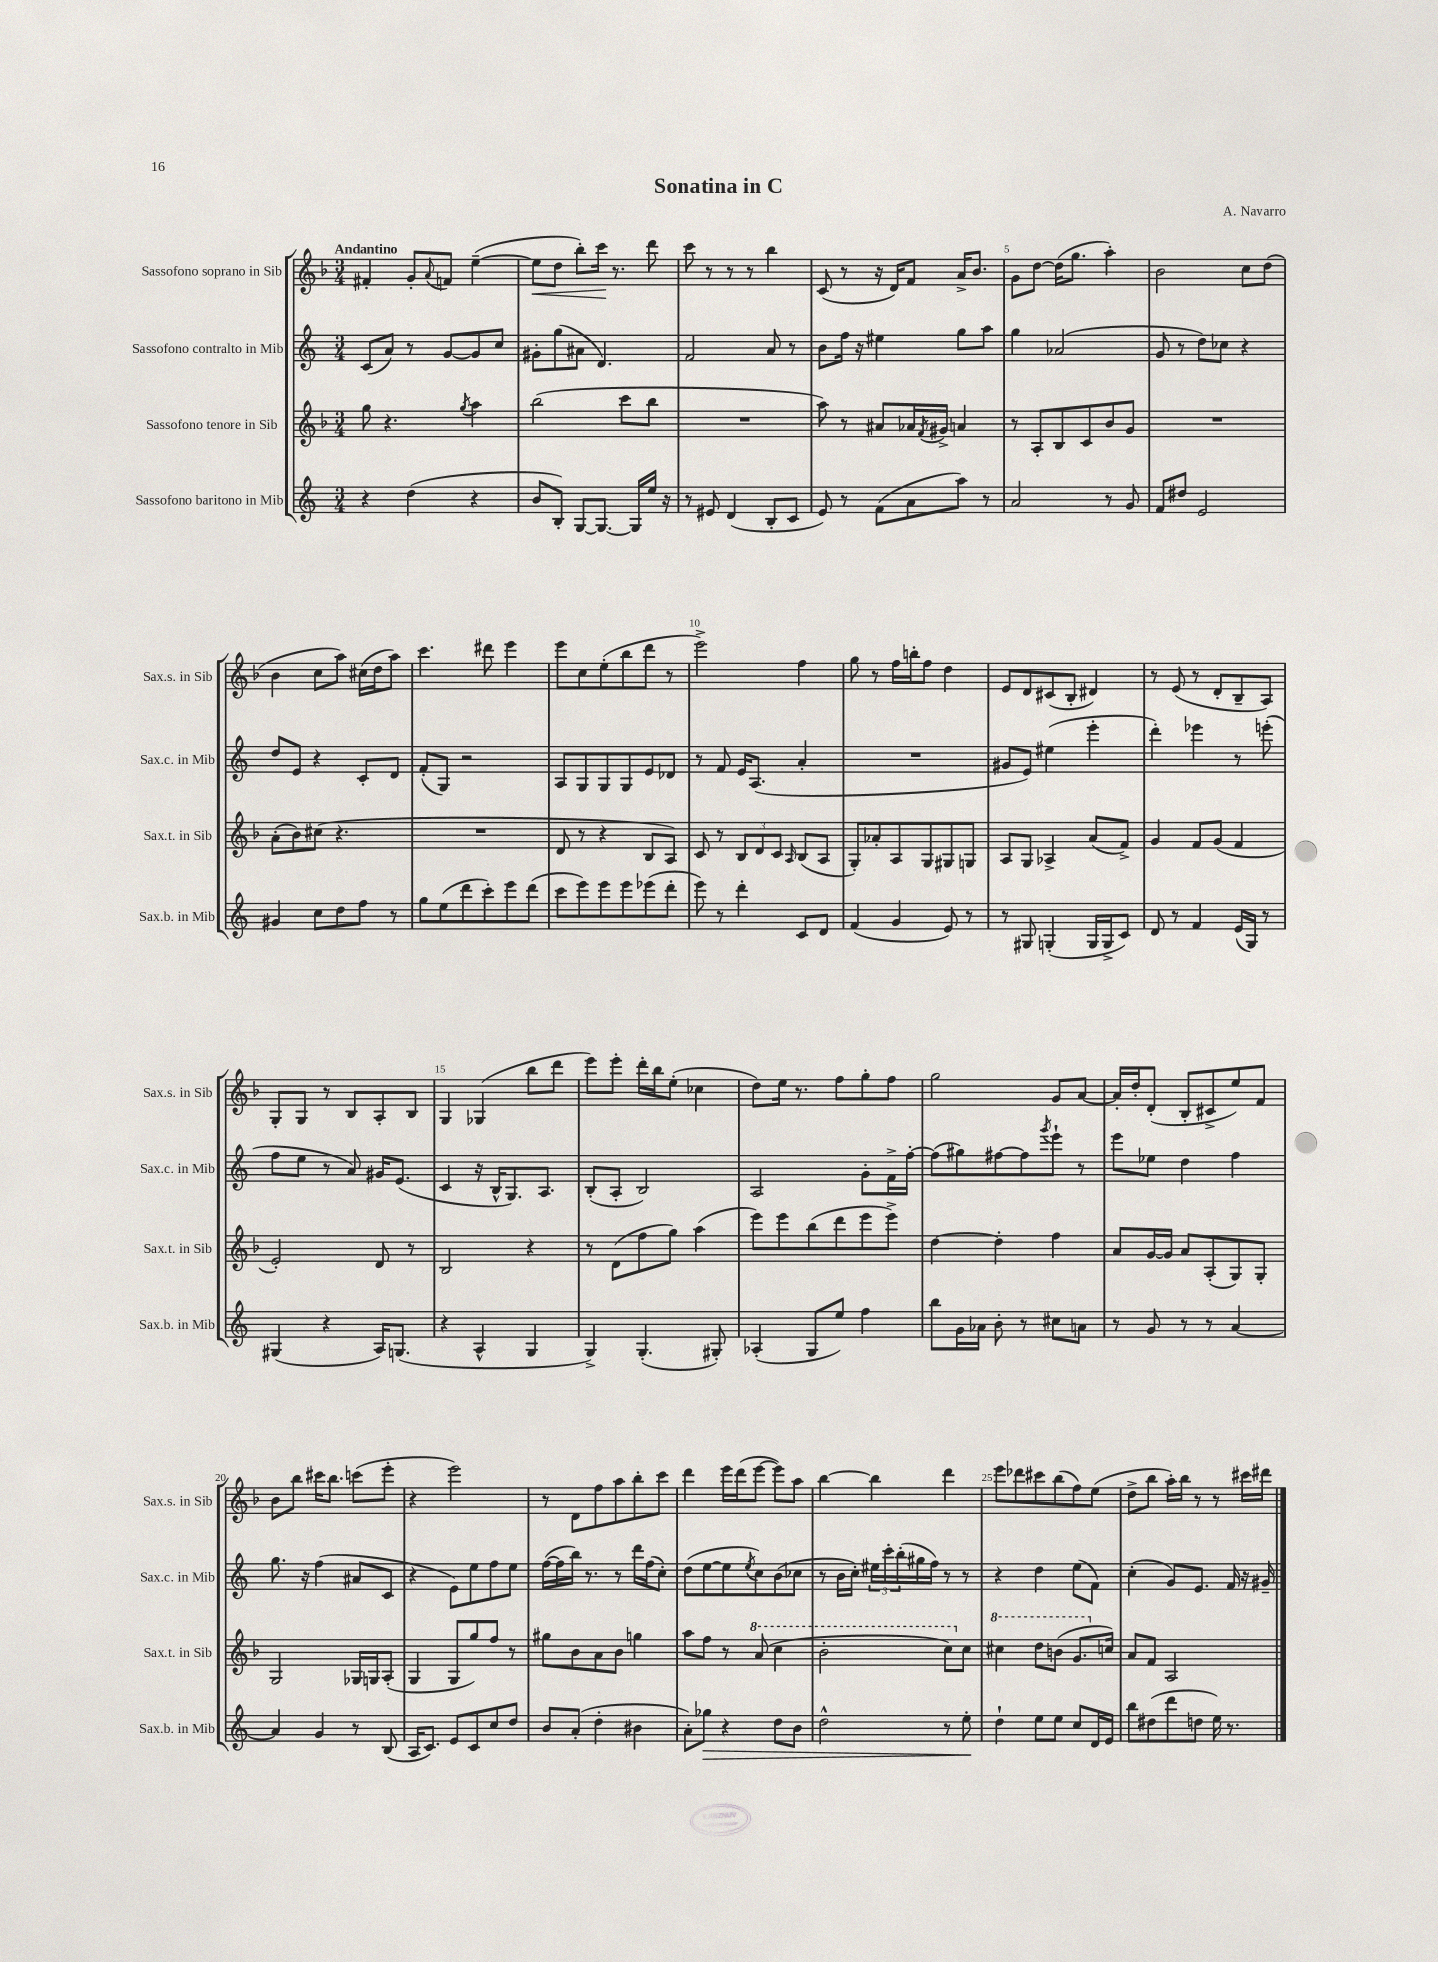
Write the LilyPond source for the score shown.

\header { title = "Sonatina in C" composer = "A. Navarro" }
<<
\new StaffGroup <<
\new Staff = "s0" \with { instrumentName = "Sassofono soprano in Sib" shortInstrumentName = "Sax.s. in Sib" } {
    \clef treble \key f \major \numericTimeSignature \time 3/4 \tempo "Andantino"
    fis'4-. g'8-. \appoggiatura { a'8 } f'8 e''4~--( |
    e''8\< d''8 bes''8-.) c'''16\! r8. d'''8 |
    c'''8 r8 r8 r8 bes''4 |
    c'8( r8 r16 d'16) f'8 a'16-> bes'8. |
    g'8 d''8~ d''16( g''8. a''4-.) |
    bes'2 c''8 d''8( |
    bes'4 c''8 a''8) cis''16( d''16 a''8) |
    c'''4. dis'''8 e'''4 |
    e'''8 c''8 e''8-.( bes''8 d'''8 r8 |
    e'''2->) f''4 |
    g''8 r8 f''16 b''16-. f''8 d''4 |
    e'8 d'8 cis'8( bes8-. dis'4) |
    r8 e'8( r8 d'8-. bes8-- a8) |
    g8-. g8 r8 bes8 a8-. bes8 |
    g4 ges4( bes''8 d'''8 |
    e'''8) e'''8-. d'''16-. bes''16 e''8-.( ces''4 |
    d''8) e''16 r8. f''8 g''8-. f''8 |
    g''2 g'8 a'8~ |
    a'16-. d''16-. d'8-.( bes8-. cis'8-> e''8) f'8 |
    bes'8 bes''8 cis'''16 bes''8. c'''8( e'''8-. |
    r4 e'''2) |
    r8 d'8 f''8 a''8 bes''8-. c'''8 |
    d'''4 e'''16 d'''16( e'''8~ e'''8) a''8 |
    bes''4~ bes''4 d'''4 |
    e'''8 des'''8 cis'''8 bes''8( f''8) e''8( |
    d''8-> bes''8 a''16-.) bes''16 r8 r8 cis'''16 dis'''16 \bar "|." |
}
\new Staff = "s1" \with { instrumentName = "Sassofono contralto in Mib" shortInstrumentName = "Sax.c. in Mib" } {
    \clef treble \key c \major \numericTimeSignature \time 3/4
    c'8( a'8) r8 g'8~ g'8 c''8 |
    gis'8-. g''8( ais'8 d'4.) |
    f'2 a'8 r8 |
    b'8 f''16 r16 eis''4 g''8 a''8 |
    g''4 aes'2( |
    g'8 r8 d''8) ces''8 r4 |
    d''8 e'8 r4 c'8-. d'8 |
    f'8-.( g8) r2 |
    a8 g8 g8 g8 e'8 des'8 |
    r8 f'8 e'16 a8.( a'4-. |
    R2. |
    gis'8 e'8) eis''4( e'''4-. |
    d'''4-.) ees'''4 r8 e'''8-.( |
    f''8 e''8 r8 a'8) gis'16 e'8.( |
    c'4 r16 b16-^ g8.) a8. |
    b8-.( a8-. b2) |
    a2 g'8-. f'16-> f''16~-. |
    f''8( gis''8) fis''8~ fis''8 \acciaccatura { g'''8 } e'''8-! r8 |
    e'''8 ees''8 d''4 f''4 |
    g''8. r16 f''4( ais'8 c'8 |
    r4 e'8) e''8 f''8 e''8 |
    f''16~( f''16 b''16) r8. r8 d'''16 f''16( c''8-.) |
    d''8( e''8~ e''8 \acciaccatura { e''8 } c''8) b'8( ces''8 |
    r8 b'16 c''16-.) \tuplet 3/2 { eis''16 c'''16-. b''16-.( } gis''16 f''16) r8 r8 |
    r4 d''4 e''8( f'8) |
    c''4-.( g'8) e'8. f'16 r16 gis'16-- \bar "|." |
}
\new Staff = "s2" \with { instrumentName = "Sassofono tenore in Sib" shortInstrumentName = "Sax.t. in Sib" } {
    \clef treble \key f \major \numericTimeSignature \time 3/4
    g''8 r4. \acciaccatura { g''8 } a''4 |
    bes''2( c'''8 bes''8 |
    R2. |
    a''8) r8 ais'8 aes'16 \acciaccatura { f'8 } gis'16-> a'4 |
    r8 a8-. bes8 c'8 bes'8 g'8 |
    R2. |
    a'8-.( bes'8) cis''8( r4. |
    R2. |
    d'8 r8 r4 bes8 a8) |
    c'8 r8 \tuplet 3/2 { bes8 d'8 c'8 } \grace { a16 } bes8( a8 |
    g8-.) aes'8-. a8 g8 gis8 g8 |
    a8 g8 aes4-> a'8( f'8->) |
    g'4 f'8 g'8( f'4 |
    e'2-.) d'8 r8 |
    bes2 r4 |
    r8 d'8( f''8 g''8) a''4( |
    e'''8) e'''8 bes''8( d'''8 e'''8 e'''8->) |
    d''4~ d''4-. f''4 |
    a'8 g'16~ g'16 a'8 a8-.( g8) g8-. |
    g2 ges16 g16 a8-.( |
    g4 g8 g''8) f''8 r8 |
    gis''8 bes'8 a'8 bes'8 g''4 |
    a''8 f''8 r8 \ottava #1 a''8( c'''4 |
    bes''2-. c'''8) \ottava #0 c''8 |
    \ottava #1 cis'''4 d'''8 b''8( g''8. \ottava #0 c''!16) |
    a'8 f'8 a2 \bar "|." |
}
\new Staff = "s3" \with { instrumentName = "Sassofono baritono in Mib" shortInstrumentName = "Sax.b. in Mib" } {
    \clef treble \key c \major \numericTimeSignature \time 3/4
    r4 d''4( r4 |
    b'8 b8-.) g8~ g8.~ g16 e''16 r16 |
    r8 eis'8 d'4( b8-. c'8 |
    e'8) r8 f'8( a'8 a''8) r8 |
    a'2 r8 g'8 |
    f'8 dis''8 e'2 |
    gis'4 c''8 d''8 f''8 r8 |
    g''8 e''8( d'''8 c'''8-.) e'''8 d'''8( |
    c'''8 e'''8) e'''8 e'''8 ees'''8( d'''8-. |
    e'''8) r8 d'''4-. c'8 d'8 |
    f'4( g'4 e'8) r8 |
    r8 gis8 g4-.( g16 g16-> c'8) |
    d'8 r8 f'4 e'16( g16) r8 |
    gis4( r4 a16) g8.( |
    r4 a4-^ g4 |
    g4->) g4.-.( gis8-.) |
    aes4-.( g8 e''8) f''4 |
    b''8 g'16 aes'16 b'8-. r8 cis''8 a'8 |
    r8 g'8 r8 r8 a'4~ |
    a'4 g'4 r8 b8( |
    a16 c'8.) e'8 c'8 c''8 d''8 |
    b'8 a'8-.( d''4-. bis'4 |
    a'8-.) ges''8\> r4 d''8 b'8 |
    d''2-^ r8 e''8-.\! |
    d''4-! e''8 e''8 c''8 d'16 e'16 |
    b''8 dis''8( d'''8 d''8 e''16) r8. \bar "|." |
}
>>
>>
\layout { \context { \Score \override BarNumber.break-visibility = ##(#f #t #t) barNumberVisibility = #(every-nth-bar-number-visible 5) } }
